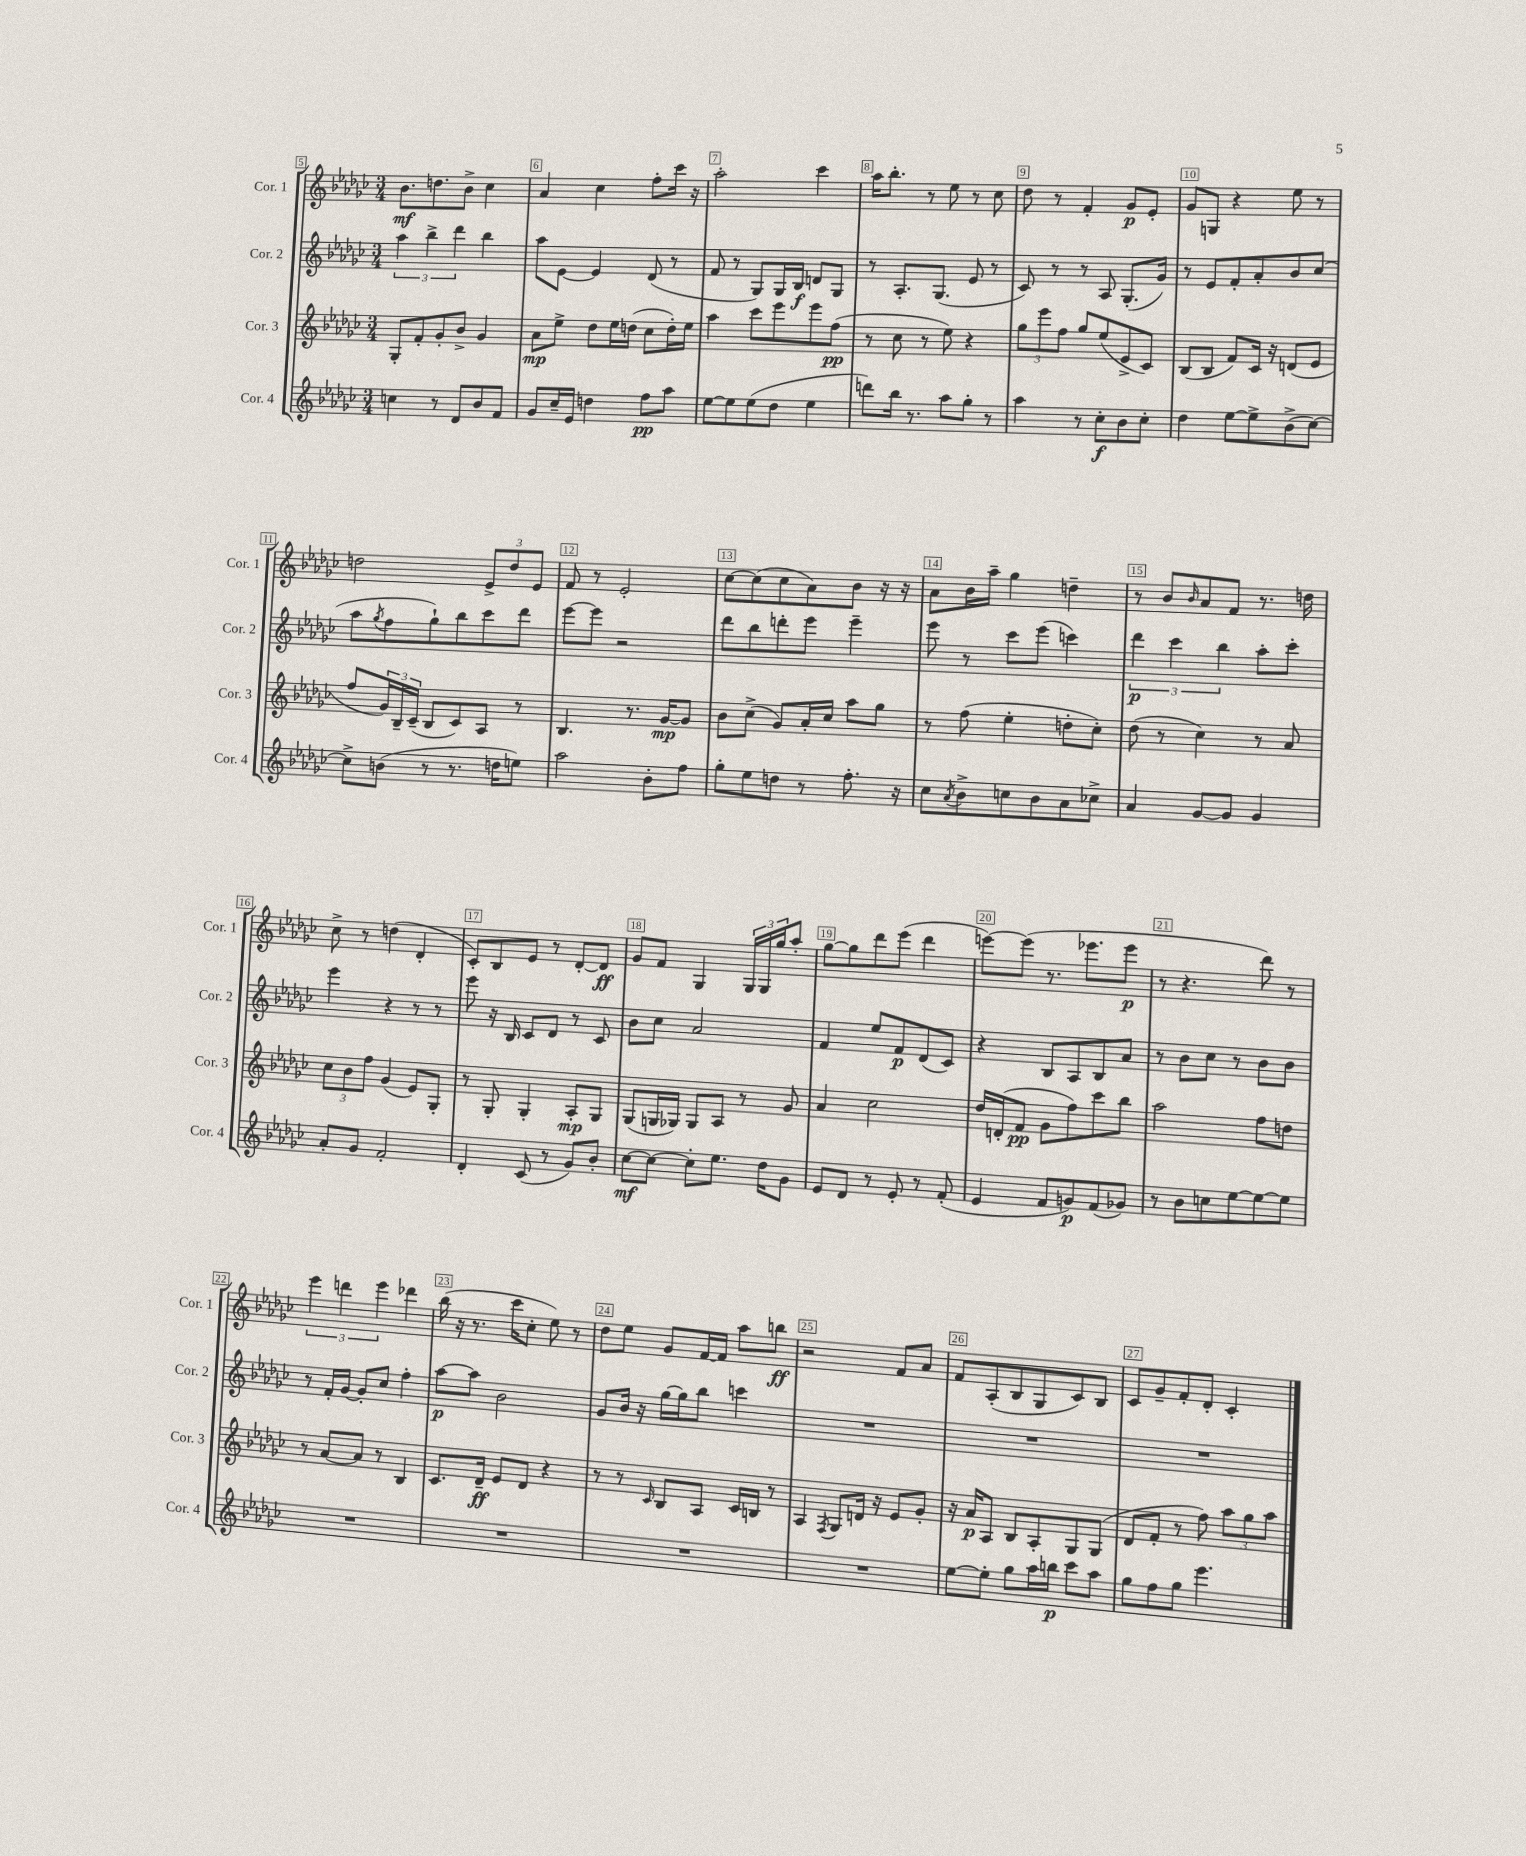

**kern	**kern	**kern	**kern
*staff4	*staff3	*staff2	*staff1
*clefG2	*clefG2	*clefG2	*clefG2
*k[b-e-a-d-g-c-]	*k[b-e-a-d-g-c-]	*k[b-e-a-d-g-c-]	*k[b-e-a-d-g-c-]
*M3/4	*M3/4	*M3/4	*M3/4
4cc	8G-'	6aa-	8.b-
.	8f'	.	.
.	.	6bb-^	.
.	.	.	8.dd
8r	8g-'	.	.
.	.	6ddd-	.
8d-	8b-^	.	8b-^
8b-	4g-	4bb-	4cc-
8f	.	.	.
=	=	=	=
8g-	8a-	8aa-	4a-
16cc-~	8ee-^	[8e-	.
16e-	.	.	.
4dd	8dd-	4e-]	4cc-
.	16ee-	.	.
.	(16dd	.	.
8ff	8cc-	(8d-	8ff'
8aa-	16dd')	8r	16ccc-
.	16ee-	.	16r
=	=	=	=
[8ee-	4aa-	8f	2aa-'
8ee-]	.	8r	.
(8ee-	8ccc-	8G-)	.
8dd-	8eee-	16G-	.
.	.	16B-	.
4ee-	8eee-	8d	4ccc-
.	(8ff	8G-	.
=	=	=	=
8ddd)	8r	8r	16aa-
.	.	.	8.bb-'
16bb-	8cc-	8.A-'	.
8.r	.	.	.
.	8r	.	8r
.	.	(8.G-	.
8aa-	8ee-)	.	8ee-
8gg-'	4r	8e-	8r
8r	.	8r	8cc-
=	=	=	=
4aa-	12gg-	8c-)	8dd-
.	12eee-	.	.
.	.	8r	8r
.	12ff	.	.
8r	8gg-	8r	4f'
8cc-'	(8ee-	8A-	.
8b-	8e-^	(8.G-'	8g-
8cc-'	8c-)	.	8e-'
.	.	16g-)	.
=	=	=	=
4dd-	(8B-	8r	8g-
.	8B-	8e-	8G
[8ee-	8f)	8f'	4r
8ee-^]	16c-	8a-'	.
.	16r	.	.
(8b-^	(8d	8b-	8ee-
[8cc-)	8e-	(8cc-	8r
=	=	=	=
8cc-^]	8ff	8aa-	2dd
.	.	8qgg-	.
(8b	24g-)	8ff	.
.	24B-~	.	.
.	(24c-~	.	.
8r	8B-	8gg-`)	.
8.r	8c-)	8bb-	.
.	8A-	8ccc-	12e-^
16dd	.	.	.
.	.	.	12dd
8ee)	8r	8ddd-	.
.	.	.	12e-
=	=	=	=
2aa-	4.B-	[8eee-	8f
.	.	8eee-]	8r
.	.	2r	2e-'
.	8.r	.	.
8b-'	.	.	.
.	[16g-	.	.
8ff	8g-]	.	.
=	=	=	=
8gg-'	8b-	8ddd-	[8cc-
8ee-	(8cc-^	8bb-	(8cc-]
8dd	8g-)	8ddd'	8cc-
8r	16a-'	8eee-	8a-)
.	16cc-	.	.
8.ff'	8aa-	4eee-~	8b-
.	8gg-	.	16r
16r	.	.	16r
=	=	=	=
8cc-	8r	8eee-	8a-
8qa-	.	.	.
8b-^	(8ff	8r	16b-
.	.	.	16aa-~
8cc	4ee-'	8ccc-	4gg-
8b-	.	(8eee-	.
8a-	8dd'	4ccc)	4dd~
8cc-^	8cc-')	.	.
=	=	=	=
4a-	(8dd-	6ddd-	8r
.	8r	.	8b-
.	.	6ccc-	.
.	.	.	16qqb-
[8g-	4cc-)	.	8a-
.	.	6bb-	.
8g-]	.	.	8f
4g-	8r	8aa-'	8.r
.	8a-	8ccc-'	.
.	.	.	16dd
=	=	=	=
8a-'	12cc-	4eee-	8cc-^
.	12b-	.	.
8g-	.	.	8r
.	12ff	.	.
2f'	(4g-	4r	(4dd
.	8e-)	8r	4d-'
.	8G-'	8r	.
=	=	=	=
4d-'	8r	8eee-	8c-')
.	8G-'	16r	8B-
.	.	16B-	.
(8c-	4G-'	8c-	8e-
8r	.	8d-	8r
8g-)	8A-'	8r	[8d-'
8b-'	8G-	8c-	8d-]
=	=	=	=
[8cc-	(8G-	8b-	8g-
8cc-_	16G	8cc-	8f
.	16G-)	.	.
8cc-']	8G-	2a-	4G-
8.ee-	8A-	.	.
.	8r	.	24G-
.	.	.	24G-
16dd-	.	.	.
.	.	.	24gg-
8g-	8g-	.	8aa-'
=	=	=	=
8e-	4a-	4f	[8gg-
8d-	.	.	8gg-]
8r	2cc-	8ee-	8ddd-
8e-'	.	8f	(8eee-
8r	.	(8d-	4ddd-
(8f'	.	8c-)	.
=	=	=	=
4e-	16dd-	4r	[8eee)
.	(16d'	.	.
.	8f	.	(8eee]
8f	8g-	8B-	8.r
8g)	8ff)	8A-	.
.	.	.	8.eee-
(8f	8ccc-	8B-	.
8g-)	8bb-	8a-	8eee-
=	=	=	=
8r	2aa-	8r	8r
8b-	.	8b-	4.r
8cc	.	8cc-	.
[8ee-	.	8r	.
8ee-_	8ff	8b-	8ddd-)
8ee-]	8dd	8b-	8r
=	=	=	=
2.r	8r	8r	6eee-
.	[8a-	16f'	.
.	.	.	6ddd
.	.	[16g-	.
.	8a-]	8g-']	.
.	.	.	6eee-
.	8r	8cc-	.
.	4B-	4ff'	4ddd-
=	=	=	=
2.r	8.c-	[8aa-	(16bb-
.	.	.	16r
.	.	8aa-]	8.r
.	16d-~	.	.
.	8e-	2b-	.
.	.	.	16ccc-
.	8d-	.	8cc-'
.	4r	.	8ee-)
.	.	.	8r
=	=	=	=
2.r	8r	8g-	8dd-
.	8r	16b-	8ee-
.	.	16r	.
.	16qqc-	.	.
.	8B-	[16gg-	8g-
.	.	16gg-]	.
.	8A-	8bb-	[16f
.	.	.	16f]
.	16c-	4ccc	8aa-
.	16B	.	.
.	8r	.	8bb
=	=	=	=
2.r	4A-	2.r	2r
.	8qF	.	.
.	8G-	.	.
.	16d	.	.
.	16r	.	.
.	8e-	.	8f
.	8g-'	.	8a-
=	=	=	=
[8ee-	16r	2.r	8f
.	16a-	.	.
8ee-']	8A-	.	(8A-'
8gg-	8B-	.	8B-
16aa-	8A-'	.	8G-
16bb	.	.	.
8ccc-	8G-	.	8c-)
8aa-	(8G-	.	8B-
=	=	=	=
8gg-	8d-	2.r	8c-
8ff	8f'	.	8g-~
8gg-	8r	.	8f'
4.eee-	8ff)	.	8d-'
.	12aa-	.	4c-'
.	12gg-	.	.
.	12aa-	.	.
==	==	==	==
*-	*-	*-	*-
